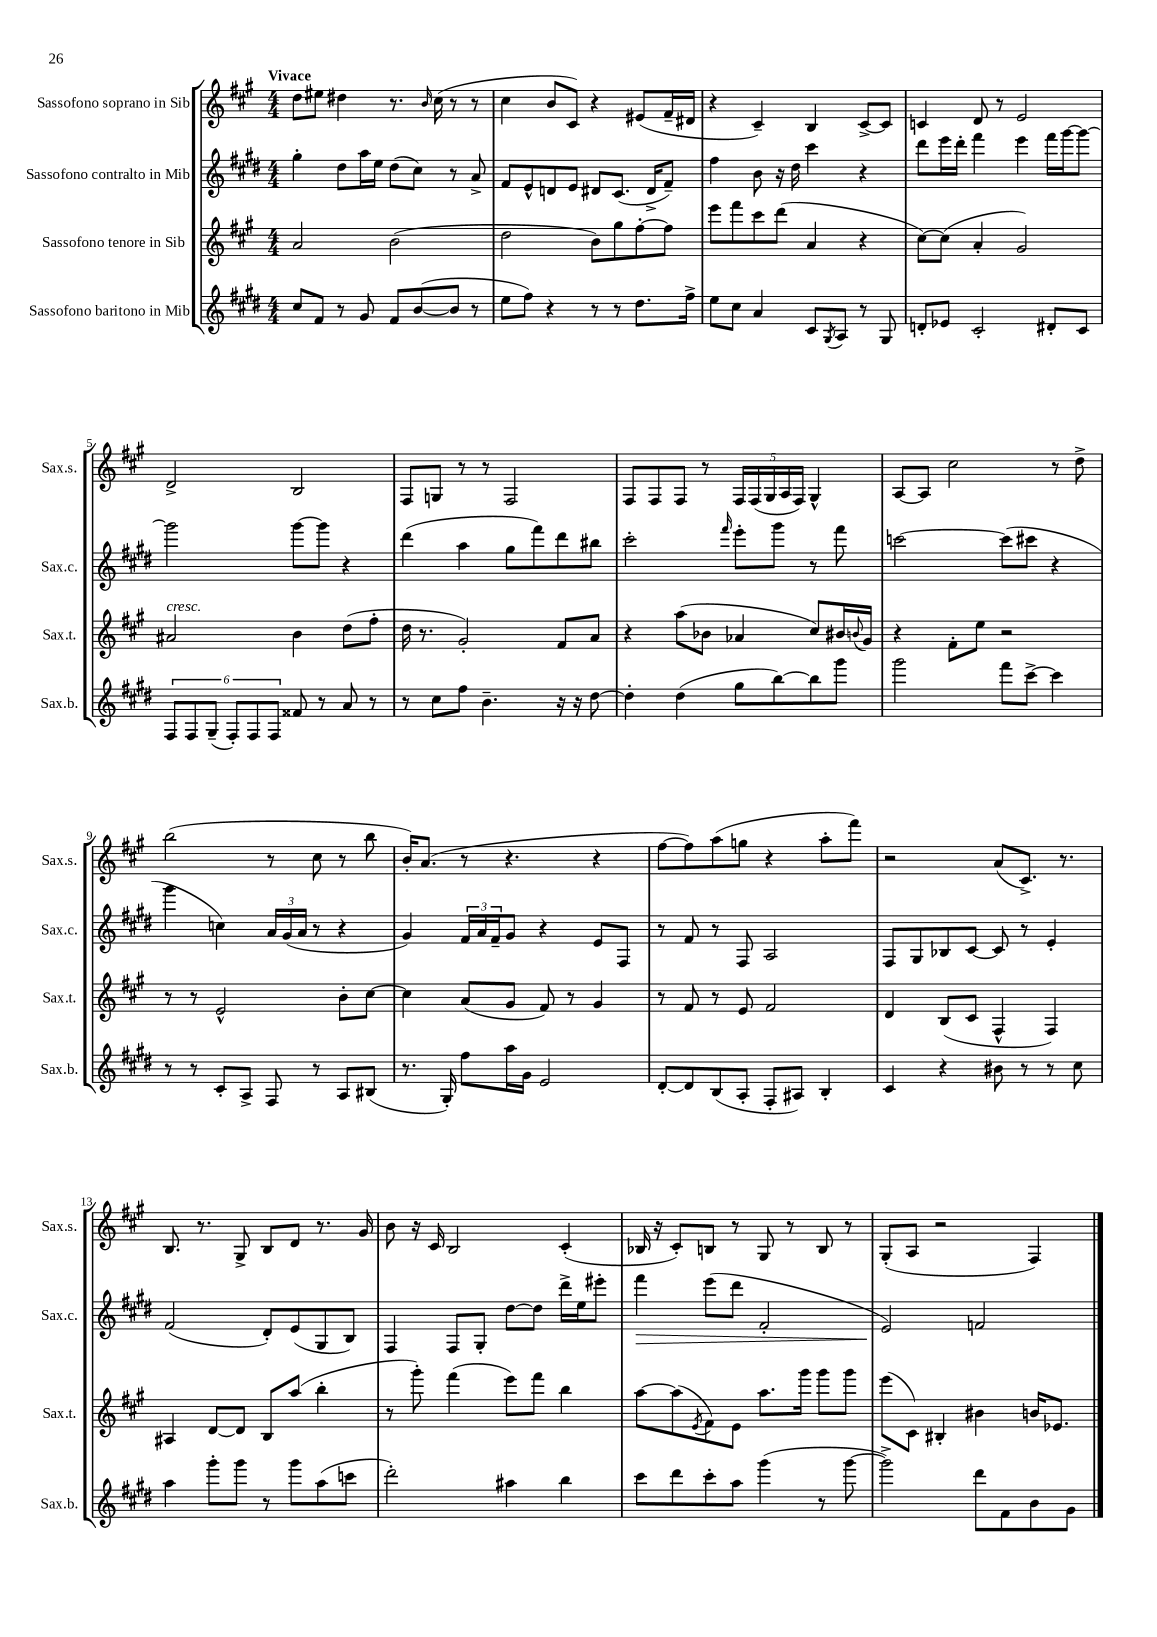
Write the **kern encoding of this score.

**kern	**kern	**kern	**kern
*staff4	*staff3	*staff2	*staff1
*clefG2	*clefG2	*clefG2	*clefG2
*k[f#c#g#d#]	*k[f#c#g#]	*k[f#c#g#d#]	*k[f#c#g#]
*M4/4	*M4/4	*M4/4	*M4/4
8cc#	2a	4gg#'	8dd
8f#	.	.	8ee#
8r	.	8dd#	4dd#
8g#	.	16aa	.
.	.	16ee	.
8f#	(2b	(8dd#	8.r
([8b	.	8cc#)	.
.	.	.	16qqb
.	.	.	(16cc#
8b]	.	8r	8r
8r	.	8a^	8r
=	=	=	=
8ee	2dd	8f#	4cc#
8ff#)	.	8e^^	.
4r	.	8d	8b
.	.	8e	8c#)
8r	8b)	8d#	4r
8r	8gg#	(8.c#	.
8.dd#	[8ff#'	.	(8e#
.	.	16d#^	.
.	8ff#]	8f#~)	16f#~
16ff#^	.	.	16d#
=	=	=	=
8ee	8eee	4ff#	4r
8cc#	8fff#	.	.
4a	8ccc#	8b	4c#~)
.	(8ddd	16r	.
.	.	16dd#	.
8c#	4a	4ccc#	4B
8qG#	.	.	.
8A	.	.	.
8r	4r	4r	[8c#^
8G#	.	.	8c#]
=	=	=	=
8d'	[8cc#)	8ddd#	4c
8e-	(8cc#]	16eee	.
.	.	16ddd#'	.
2c#'	4a'	4fff#	8d
.	.	.	8r
.	2g#)	4eee	2e
8d#'	.	16fff#	.
.	.	[16ggg#	.
8c#	.	8ggg#_	.
=	=	=	=
12F#	2a#	2ggg#]	2d^
12F#	.	.	.
(12G#~	.	.	.
12F#')	.	.	.
12F#	.	.	.
12F#	.	.	.
8f##	4b	[8ggg#	2B
8r	.	8ggg#]	.
8a	(8dd	4r	.
8r	8ff#'	.	.
=	=	=	=
8r	16dd	(4ddd#	8F#
.	8.r	.	.
8cc#	.	.	8G
8ff#	2g#')	4aa	8r
4.b~	.	.	8r
.	.	8gg#	2F#
.	.	8fff#)	.
16r	8f#	8ddd#	.
16r	.	.	.
[8dd#	8a	8bb#	.
=	=	=	=
4dd#']	4r	2ccc#'	8F#
.	.	.	8F#
(4dd#	(8aa	.	8F#
.	8b-	.	8r
.	.	16qqfff#	.
8gg#	4a-	8eee'	20F#
.	.	.	(20F#
.	.	.	20G#
[8bb)	.	8ggg#	.
.	.	.	20A
.	.	.	20F#)
8bb]	8cc#)	8r	4G#^^
8ggg#	16b#	8fff#	.
.	8qqb	.	.
.	16g#	.	.
=	=	=	=
2ggg#	4r	[2ccc	[8A
.	.	.	8A]
.	8f#'	.	2cc#
.	8ee	.	.
8fff#	2r	(8ccc]	.
[8ccc#^	.	8ccc#	.
4ccc#]	.	4r	8r
.	.	.	8dd^
=	=	=	=
8r	8r	4ggg#	(2bb
8r	8r	.	.
8c#'	2e^^	4cc)	.
8A^	.	.	.
8F#	.	24a	8r
.	.	(24g#	.
.	.	24a	.
8r	.	8r	8cc#
8A	8b'	4r	8r
(8B#	[8cc#	.	8bb
=	=	=	=
8.r	4cc#]	4g#)	16b')
.	.	.	(8.a
16G#')	.	.	.
8ff#	(8a	24f#	8r
.	.	24a	.
.	.	24f#~	.
16aa	8g#	8g#	4.r
16g#	.	.	.
2e	8f#)	4r	.
.	8r	.	.
.	4g#	8e	4r
.	.	8F#	.
=	=	=	=
[8d#'	8r	8r	[8ff#
8d#]	8f#	8f#	8ff#])
(8B	8r	8r	(8aa
8A'	8e	8F#	8gg
8F#'	2f#	2A	4r
8A#)	.	.	.
4B'	.	.	8aa'
.	.	.	8fff#)
=	=	=	=
4c#	4d	8F#	2r
.	.	8G#	.
4r	(8B	8B-	.
.	8c#	[8c#	.
8b#	4F#^^	8c#]	(8a
8r	.	8r	8.c#^)
8r	4F#)	4e'	.
.	.	.	8.r
8cc#	.	.	.
=	=	=	=
4aa	4A#	(2f#	8.B
.	.	.	8.r
8ggg#'	[8d	.	.
8ggg#	8d]	.	8G#^
8r	8B	8d#')	8B
8ggg#	(8aa	(8e	8d
(8aa	4bb'	8G#	8.r
8ccc	.	8B)	.
.	.	.	16g#
=	=	=	=
2ddd#')	8r	4F#	8b
.	8ggg#')	.	16r
.	.	.	16c#
.	(4fff#	8F#	2B
.	.	8G#'	.
4aa#	8eee)	[8dd#	.
.	8fff#	8dd#]	.
4bb	4bb	16ddd#^	(4c#'
.	.	16ee	.
.	.	8eee#'	.
=	=	=	=
8ccc#	[8aa	4fff#	16B-
.	.	.	16r
8ddd#	(8aa]	.	8c#')
.	8qe	.	.
8ccc#'	8f#)	(8eee	8B
8aa	8e	8ddd#	8r
(4ggg#	8.aa	2f#'	8G#
.	.	.	8r
.	16ggg#	.	.
8r	8ggg#	.	8B
[8ggg#	8ggg#	.	8r
=	=	=	=
2ggg#^])	(8eee	2e)	(8G#'
.	8c#)	.	8A
.	4B#'	.	2r
8ddd#	4b#	2f	.
8f#	.	.	.
8b	16b	.	4F#)
.	8.e-	.	.
8g#	.	.	.
==	==	==	==
*-	*-	*-	*-
